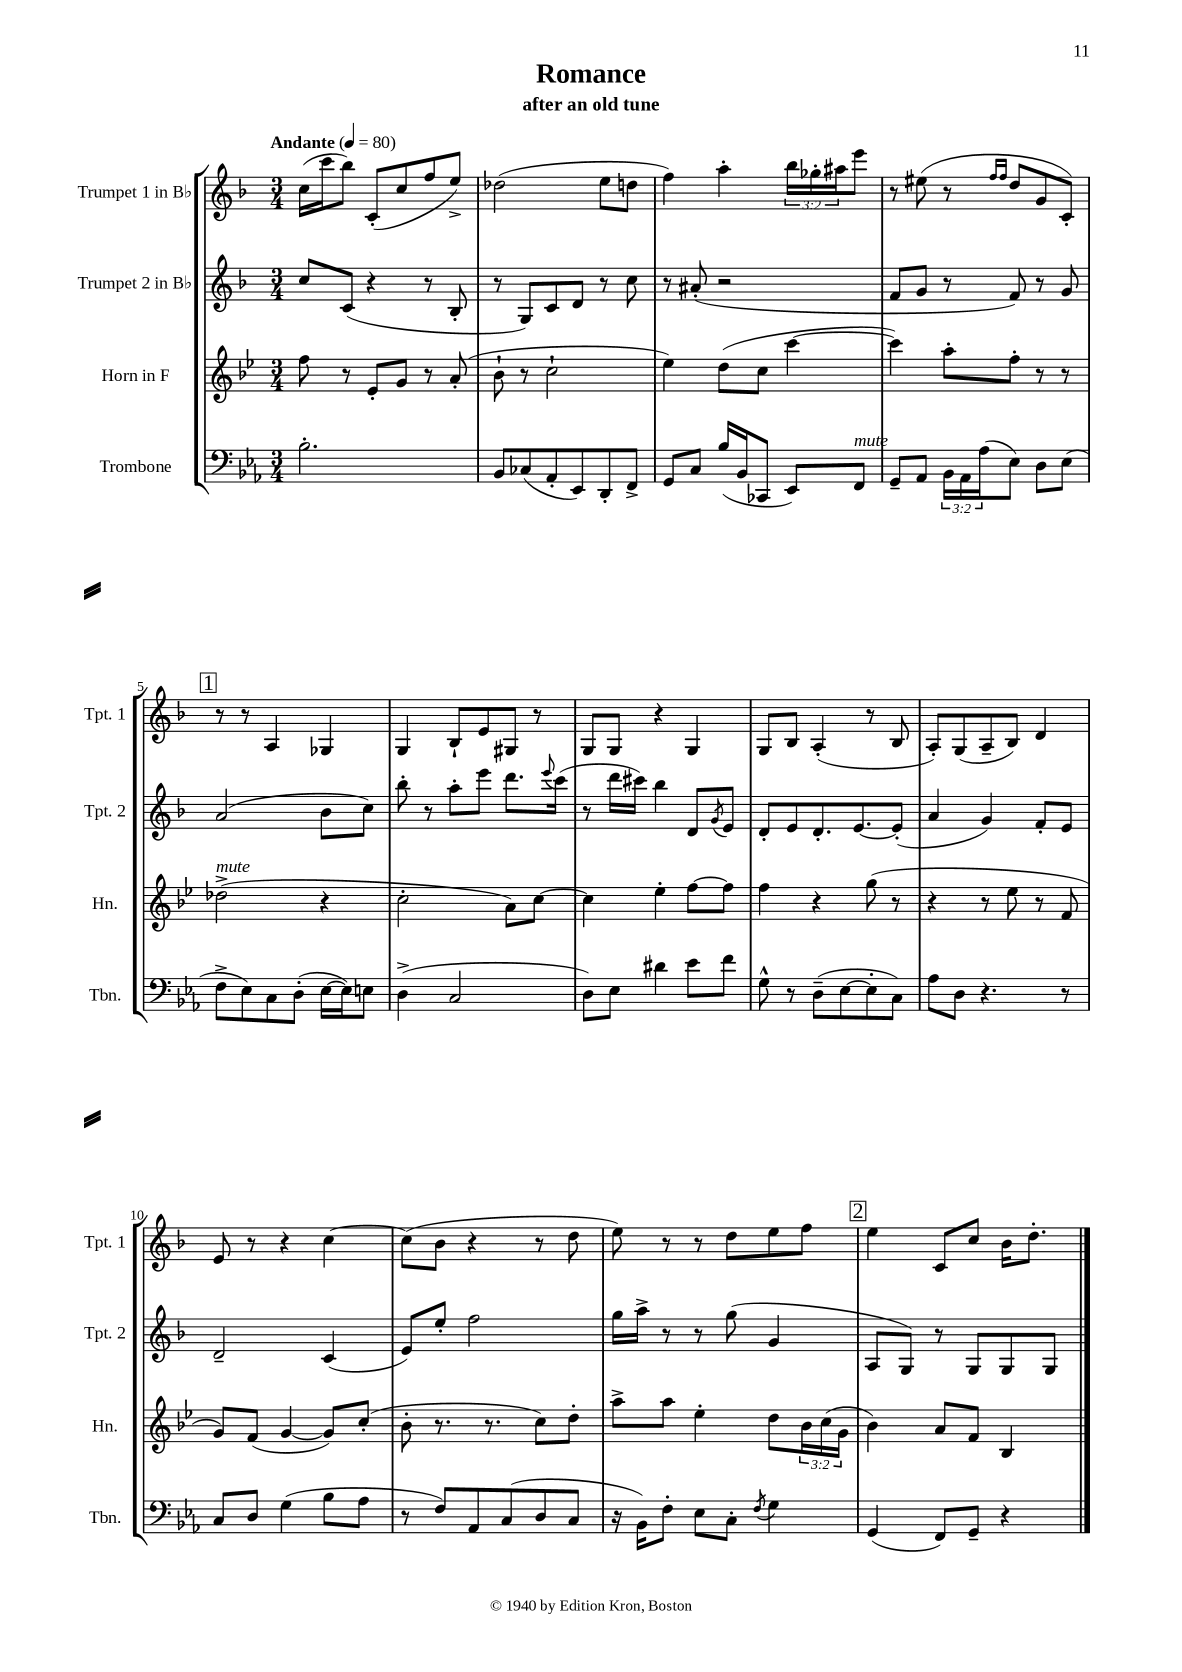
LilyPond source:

\header { title = "Romance" subtitle = "after an old tune" }
<<
\new StaffGroup <<
\new Staff = "s0" \with { instrumentName = "Trumpet 1 in Bb" shortInstrumentName = "Tpt. 1" } {
    \clef treble \key f \major \numericTimeSignature \time 3/4 \override Staff.TupletNumber.text = #tuplet-number::calc-fraction-text \tempo "Andante" 4 = 80
    c''16( c'''16 bes''8) c'8-.( c''8 f''8 e''8->) |
    des''2( e''8 d''8 |
    f''4) a''4-. \tuplet 3/2 { bes''16 ges''16-. ais''16 } e'''8 |
    r8 eis''8( r8 \grace { f''16 f''16 } d''8 g'8 c'8-.) |
    \mark \markup { \box "1" } r8 r8 a4 ges4 |
    g4 bes8-! e'8 gis8 r8 |
    g8 g8 r4 g4 |
    g8 bes8 a4-.( r8 bes8 |
    a8-.) g8( a8-- bes8) d'4 |
    e'8 r8 r4 c''4~ |
    c''8( bes'8 r4 r8 d''8 |
    e''8) r8 r8 d''8 e''8 f''8 |
    \mark \markup { \box "2" } e''4 c'8 c''8 bes'16 d''8.-. \bar "|." |
}
\new Staff = "s1" \with { instrumentName = "Trumpet 2 in Bb" shortInstrumentName = "Tpt. 2" } {
    \clef treble \key f \major \numericTimeSignature \time 3/4
    c''8 c'8( r4 r8 bes8-. |
    r8 g8) c'8 d'8 r8 c''8 |
    r8 ais'8-.( r2 |
    f'8 g'8 r8 f'8) r8 g'8 |
    \mark \markup { \box "1" } a'2( bes'8 c''8) |
    bes''8-. r8 a''8-. e'''8 d'''8. \appoggiatura { e'''8 } c'''16( |
    r8 d'''16 cis'''16) bes''4 d'8 \acciaccatura { g'8 } e'8 |
    d'8-. e'8 d'8.-. e'8.~ e'8-.( |
    a'4 g'4) f'8-. e'8 |
    d'2-- c'4( |
    e'8) e''8-. f''2 |
    g''16 a''16-> r8 r8 g''8( g'4 |
    \mark \markup { \box "2" } a8 g8) r8 g8 g8 g8 \bar "|." |
}
\new Staff = "s2" \with { instrumentName = "Horn in F" shortInstrumentName = "Hn." } {
    \clef treble \key bes \major \numericTimeSignature \time 3/4 \override Staff.TupletNumber.text = #tuplet-number::calc-fraction-text
    f''8 r8 ees'8-. g'8 r8 a'8-.( |
    bes'8-! r8 c''2-! |
    ees''4) d''8( c''8 c'''4~ |
    c'''4) a''8-. f''8-. r8 r8 |
    \mark \markup { \box "1" } des''2->^\markup { \italic "mute" }( r4 |
    c''2-. a'8) c''8~ |
    c''4 ees''4-. f''8~ f''8 |
    f''4 r4 g''8( r8 |
    r4 r8 ees''8 r8 f'8 |
    g'8) f'8( g'4~ g'8) c''8-.( |
    bes'8-. r8. r8. c''8) d''8-. |
    a''8-> a''8 ees''4-. d''8 \tuplet 3/2 { bes'16 c''16( g'16 } |
    \mark \markup { \box "2" } bes'4) a'8 f'8 bes4 \bar "|." |
}
\new Staff = "s3" \with { instrumentName = "Trombone" shortInstrumentName = "Tbn." } {
    \clef bass \key ees \major \numericTimeSignature \time 3/4 \override Staff.TupletNumber.text = #tuplet-number::calc-fraction-text
    bes2.-. |
    bes,8 ces8( aes,8-. ees,8) d,8-. f,8-> |
    g,8 c8 bes16( bes,16 ces,8 ees,8) f,8^\markup { \italic "mute" } |
    g,8-- aes,8 \tuplet 3/2 { bes,16 aes,16 aes16( } ees8) d8 ees8( |
    \mark \markup { \box "1" } f8-> ees8) c8 d8-.( ees16~ ees16) e8 |
    d4->( c2 |
    d8) ees8 dis'4 ees'8 f'8 |
    g8-^ r8 d8--( ees8~ ees8-. c8) |
    aes8 d8 r4. r8 |
    c8 d8 g4( bes8 aes8 |
    r8 f8) aes,8 c8( d8 c8 |
    r16 bes,16) f8-. ees8 c8-. \acciaccatura { f8 } g4 |
    \mark \markup { \box "2" } g,4( f,8) g,8-- r4 \bar "|." |
}
>>
>>
